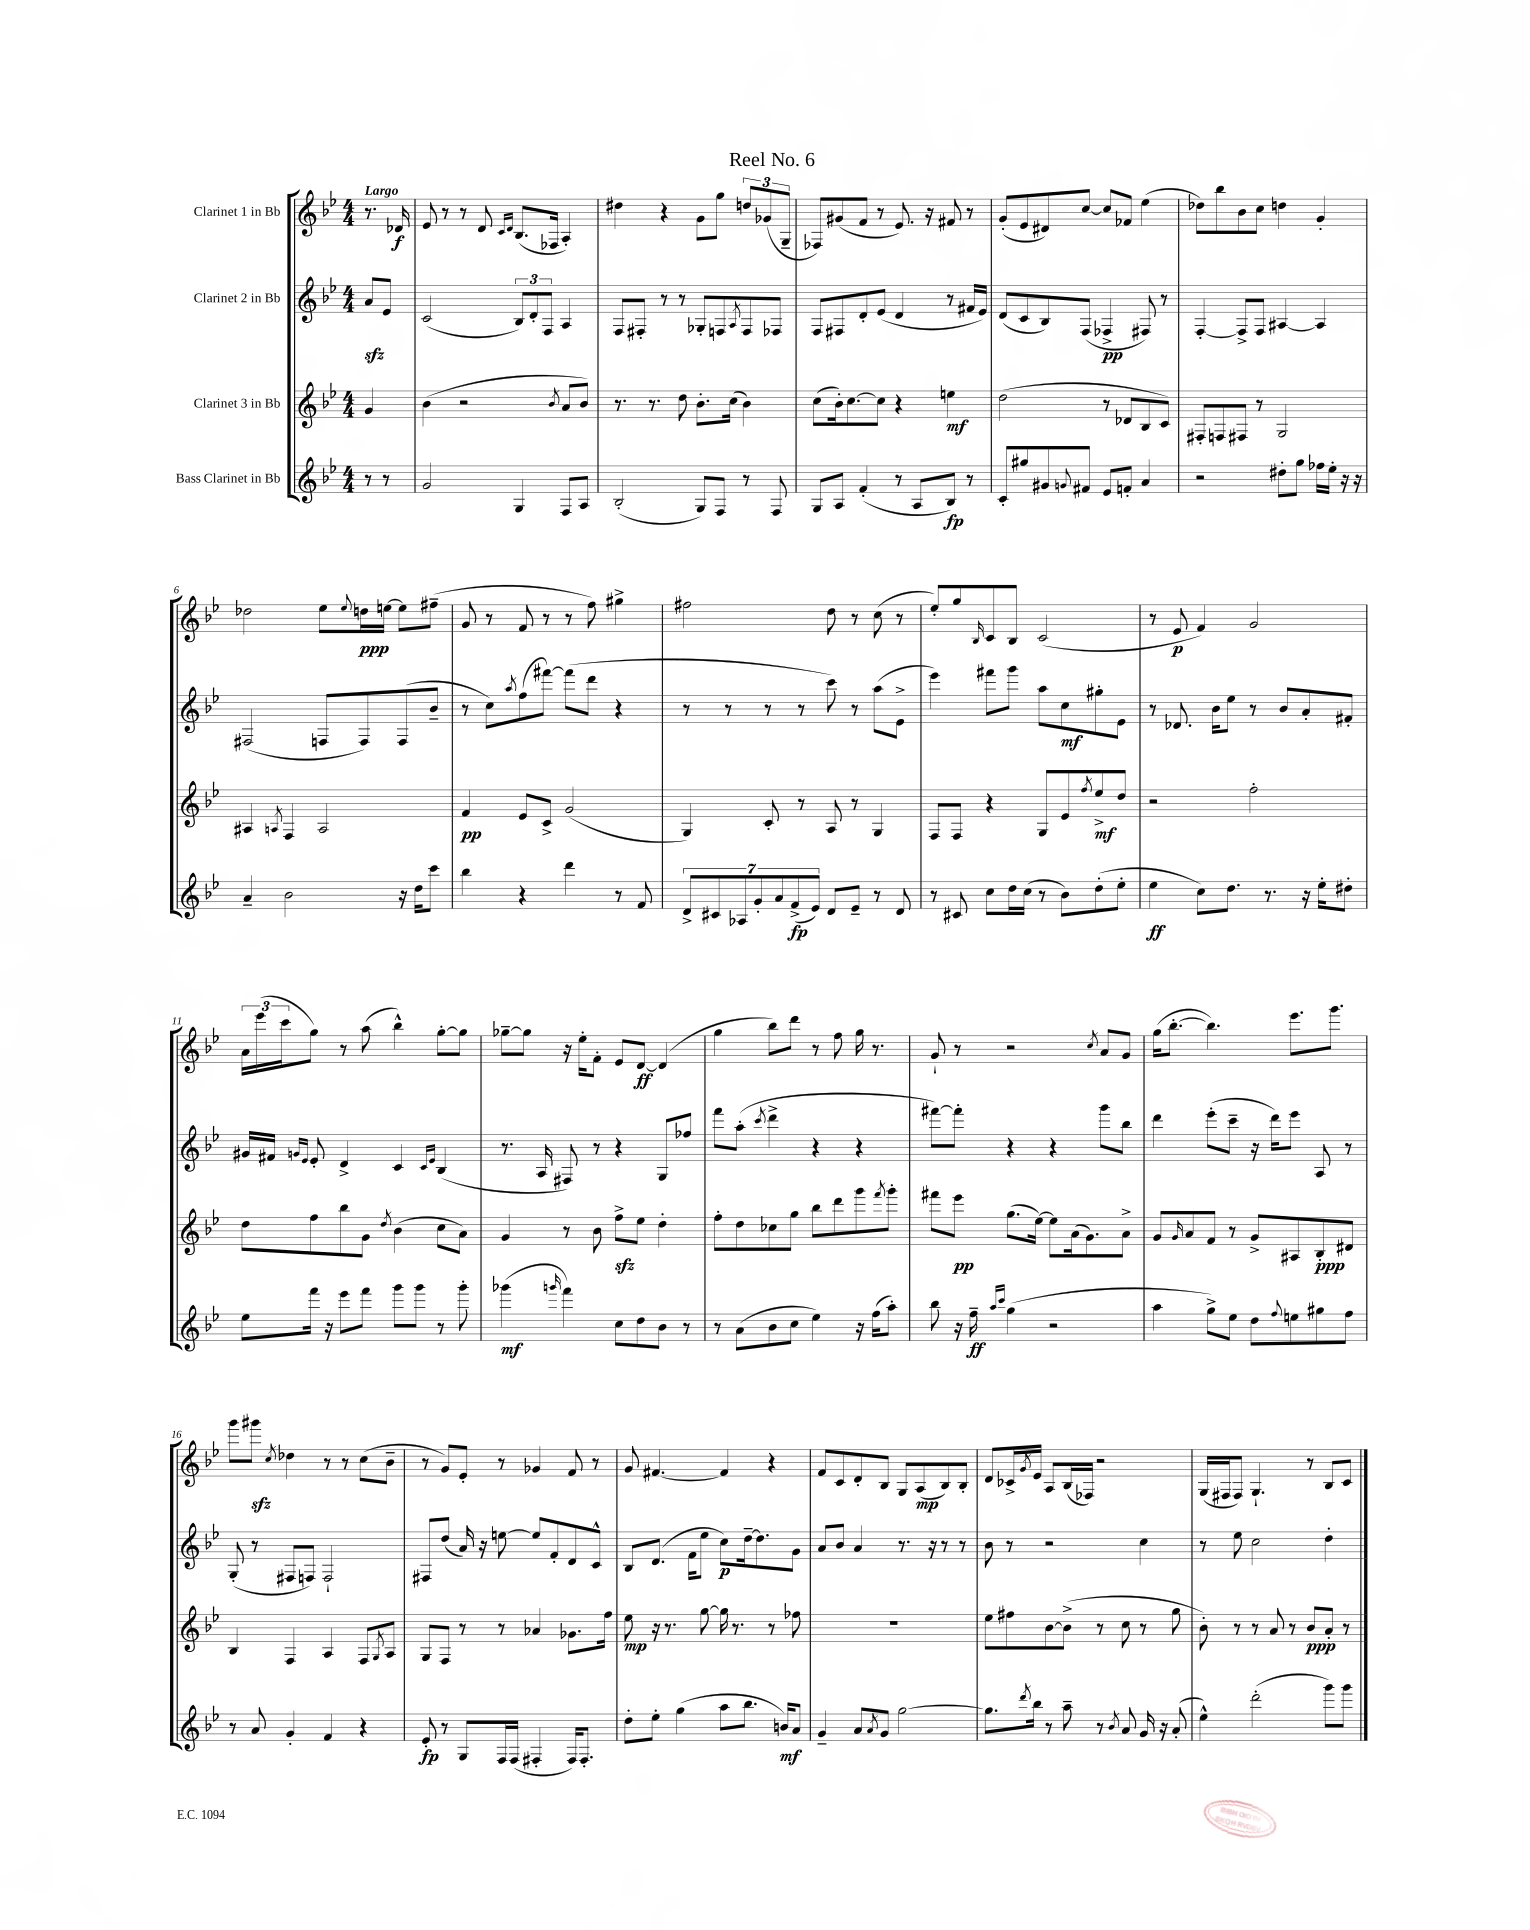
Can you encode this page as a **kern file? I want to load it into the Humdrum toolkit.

**kern	**kern	**kern	**kern
*staff4	*staff3	*staff2	*staff1
*clefG2	*clefG2	*clefG2	*clefG2
*k[b-e-]	*k[b-e-]	*k[b-e-]	*k[b-e-]
*M4/4	*M4/4	*M4/4	*M4/4
8r	4g/	8a/L	8.r
8r	.	8e-/J	.
.	.	.	16d-/
=	=	=	=
2g/	(4b-\	(2c/	8e-/
.	.	.	8r
.	2r	.	8r
.	.	.	8d/
.	.	.	16qqc/LL
.	.	.	16qqd/JJ
4G/	.	12B-/L)	(8.B-/L
.	.	12d'/	.
.	.	12F/J	.
.	.	.	16F-/Jk
.	8qb-/	.	.
8F/L	8a/L	4A/	4A'/)
8A/J	8b-/J)	.	.
=	=	=	=
(2B-'/	8.r	8F/L	4dd#\
.	.	8F#'/J	.
.	8.r	.	.
.	.	8r	4r
.	8dd\	8r	.
8G/L)	8.b-'\L	8G-'/L	8g\L
8F/J	.	8F/	8gg\J
.	(16cc\Jk	.	.
.	.	8qA/	.
8r	4b-\)	8F/	12dd/L
.	.	.	(12g-/
8F/	.	8F-/J	.
.	.	.	12G~/J
=	=	=	=
8G/L	(8cc\L	8F/L	8F-/L)
8A/J	16b-'\k)	8F#/	(8g#/
.	[8.cc\	.	.
(4f'/	.	8d'/	8f/J
.	8cc\]J	(8e-/J	8r
8r	4r	4d/	8.e-/)
8A/L	.	.	.
.	.	.	16r
8B-/J)	4ee\	8r	8f#/
8r	.	16f#/LL	8r
.	.	16e-/JJ)	.
=	=	=	=
8c'/L	(2dd\	(8d/L	(8g'/L
8gg#/	.	8c/	8e-/
8g#/	.	8B-/)	8d#/)
8qqg/	.	.	.
8f#/J	.	(8F/J	[8cc/J
8e-/L	8r	4F-^/	8cc/]L
8f'/J	8d-/L	.	8f-/J
4a/	8B-/	8F#/)	(4ee-\
.	8c/J)	8r	.
=	=	=	=
2r	8F#'/L	[4F'/	8dd-\L)
.	8F/	.	8bb-\
.	8F#/J	8F^/]L	8b-\
.	8r	8F/J	8cc\J
8dd#'\L	2G/	[4A#/	4dd\
8gg\J	.	.	.
16ff-\LL	.	4A#/]	4g'/
16ee-'\JJ	.	.	.
16r	.	.	.
16r	.	.	.
=	=	=	=
4a~/	4A#/	(2F#/	2dd-\
.	8qA/	.	.
2b-\	4F/	.	.
.	2A/	8F/L	8ee-\L
.	.	.	8qqee-/
.	.	8F/)	16dd\L
.	.	.	[16ee\JJ
16r	.	(8F/	8ee\]L
16dd\LK	.	.	.
8ccc\J	.	8b-~/J	(8ff#~\J
=	=	=	=
4bb-\	4f/	8r	8g/
.	.	8cc\L)	8r
.	.	8qaa/	.
4r	8e-/L	(8ff\	8f/
.	8c^/J	[8fff#\J)	8r
4ddd\	(2g/	(8fff#\]L	8r
.	.	8ddd\J	8ff\)
8r	.	4r	4gg#^\
8f/	.	.	.
=	=	=	=
14d^/L	4G/)	8r	2ff#\
14c#/	.	.	.
.	.	8r	.
14A-/	.	.	.
14g'/	.	.	.
.	8c'/	8r	.
14a/	.	.	.
(14f^/	.	.	.
.	8r	8r	.
14e-/J)	.	.	.
8d/L	8A/	8ccc\)	8dd\
8e-~/J	8r	8r	8r
8r	4G/	(8aa\L	(8cc\
8d/	.	8e-^\J	8r
=	=	=	=
8r	8F/L	4eee-\)	8ee-'/L)
8c#/	8F/J	.	8gg/
.	.	.	16qqB-/
8cc\L	4r	8fff#\L	8c/
16dd\L	.	8ggg\J	8B-/J
(16cc\JJ	.	.	.
8r	8G/L	8aa\L	(2c/
8b-\L)	8e-/	8cc\	.
.	8qff/	.	.
(8dd'\	8ee-^/	8gg#'\	.
8ee-'\J	8dd/J	8e-\J	.
=	=	=	=
4ee-\	2r	8r	8r
.	.	8.d-/	8e-/
8cc\L)	.	.	4f/)
.	.	16b-\LK	.
8.dd\J	.	8ee-\J	.
.	2ff'\	8r	2g/
8.r	.	.	.
.	.	8b-/L	.
16r	.	8a'/	.
16ee-'\LK	.	.	.
8dd#'\J	.	8f#'/J	.
=	=	=	=
8ee-\L	8dd\L	16g#/LL	24a\LL
.	.	.	(24eee-\
.	.	16f#/JJ	.
.	.	.	24ccc\J
.	.	16qqg/LL	.
.	.	16qqe-/JJ	.
16fff\Jk	8ff\	8e-'/	8gg\J)
16r	.	.	.
8eee-\L	8bb-\	4d^/	8r
8fff\J	8g\J	.	(8aa\
.	8qdd/	.	.
8ggg\L	(4b-\	4c/	4bb-^^\)
8ggg\J	.	.	.
.	.	16qqc/LL	.
.	.	16qqe-/JJ	.
8r	8cc\L	(4B-/	[8gg'\L
8ggg'\	8a\J)	.	8gg\]J
=	=	=	=
(4ggg-\	4g/	8.r	[8gg-~\L
.	.	.	8gg-\]J
.	.	16A/	.
16qqggg/	.	.	.
4fff\)	8r	8F#/)	16r
.	.	.	16ee-'\LK
.	8b-\	8r	8f'\J
8cc\L	8ff^\L	4r	8e-/L
8dd\	8ee-\J	.	[8d/J
8b-\J	4dd'\	8G/L	(4d/]
8r	.	8ff-/J	.
=	=	=	=
8r	8ff'\L	8fff\L	4gg\
(8a\L	8dd\	(8aa'\J	.
.	.	8qccc/	.
8b-\	8cc-\	4ddd^\	8bb-\L)
8cc\J	8gg\J	.	8ddd\J
4ee-\)	8bb-\L	4r	8r
.	8ddd\	.	8ff\
16r	8ggg\	4r	16gg\
(16ff\LK	.	.	8.r
.	8qfff/	.	.
8aa'\J)	8ggg'\J	.	.
=	=	=	=
8bb-\	8fff#\L	[8fff#\L)	8g`/
16r	8eee-\J	8fff#'\]J	8r
16ff~\	.	.	.
16qqaa/LL	.	.	.
16qqccc/JJ	.	.	.
(4gg\	(8.gg\L	4r	2r
.	[16ee-\Jk)	.	.
2r	8ee-\]L	4r	.
.	(16a\k	.	.
.	8.g\)	.	.
.	.	.	8qcc/
.	.	8ggg\L	8a/L
.	8a^\J	8bb-\J	8g/J
=	=	=	=
4aa\	8g/L	4ddd\	(16gg\LK
.	.	.	[8.bb-'\J
.	16qqg/	.	.
.	8a/	.	.
8gg^\L)	8f/J	(8eee-'\L	4.bb-\])
8ee-\J	8r	8ccc~\J	.
8dd\L	8g^/L	16r	.
.	.	16ddd\LK)	.
8qqff/	.	.	.
8ee\	8A#/	8eee-\J	8.eee-\L
8gg#\	8B-'/	8A/	.
.	.	.	8.ggg\J
8ff\J	8d#/J	8r	.
=	=	=	=
8r	4B-/	(8G'/	8ggg\L
8a/	.	8r	8ggg#\J
.	.	.	8qcc/
4g'/	4F/	8F#/L	4dd-\
.	.	8F/J)	.
4f/	4A/	2F`/	8r
.	.	.	8r
4r	8F/L	.	(8cc\L
.	8qG/	.	.
.	8A/J	.	8b-~\J
=	=	=	=
8e-'/	8G/L	8F#/L	8r
8r	8F/J	(8dd/J	8g/L)
8G/L	8r	16a/)	8e-'/J
.	.	16r	.
16F/L	8r	[8ee\	8r
(16F/JJ	.	.	.
4F#'/	4a-/	8ee/]L	4g-/
.	.	8f'/	.
16F#/LK)	8.g-\L	8d/	8f/
8.F#'/J	.	.	.
.	.	8c^^/J	8r
.	16ff\Jk	.	.
=	=	=	=
8dd'\L	8ee-\	8B-/L	8g/
8ee-'\J	16r	(8.d/J	[4.f#/
.	8.r	.	.
(4gg\	.	.	.
.	.	16f\LK	.
.	[8gg\	8ee-\J	.
8aa\L	16gg\]	8cc\L)	4f#/]
.	8.r	.	.
8.bb-\J	.	[16dd~\k	.
.	.	8.dd\]	.
.	8r	.	4r
16b/LK)	.	.	.
8a/J	8ff-\	8g\J	.
=	=	=	=
4g~/	1r	8a/L	8f/L
.	.	8b-/J	8c/
8a/L	.	4a/	8d'/
8qa/	.	.	.
8g/J	.	.	8B-/J
[2gg\	.	8.r	8G/L
.	.	.	(8A/
.	.	16r	.
.	.	8r	8B-/)
.	.	8r	8B-'/J
=	=	=	=
8.gg\]L	8ee-\L	8b-\	8d/L
.	8ff#\	8r	16c-^/L
8qddd/	.	.	8qg/
16bb-\Jk	.	.	16e-/JJ
8r	[8b-\	2r	8A/L
8aa~\	(8b-^\]J	.	(16B-/L
.	.	.	16F-/JJ)
8r	8r	.	2r
8qb-/	.	.	.
8a/	8cc\	.	.
16g/	8r	4cc\	.
16r	.	.	.
(8a'/	8gg\	.	.
=	=	=	=
4ee-^^\)	8b-'\)	8r	(16G/LL
.	.	.	16F#/J
.	8r	8ee-\	8F#/J)
(2ddd'\	8r	2cc\	4.G`/
.	8a/	.	.
.	8r	.	.
.	8b-/L	.	8r
8ggg\L)	8a'/J	4dd'\	8B-/L
8ggg\J	8r	.	8c/J
==	==	==	==
*-	*-	*-	*-
